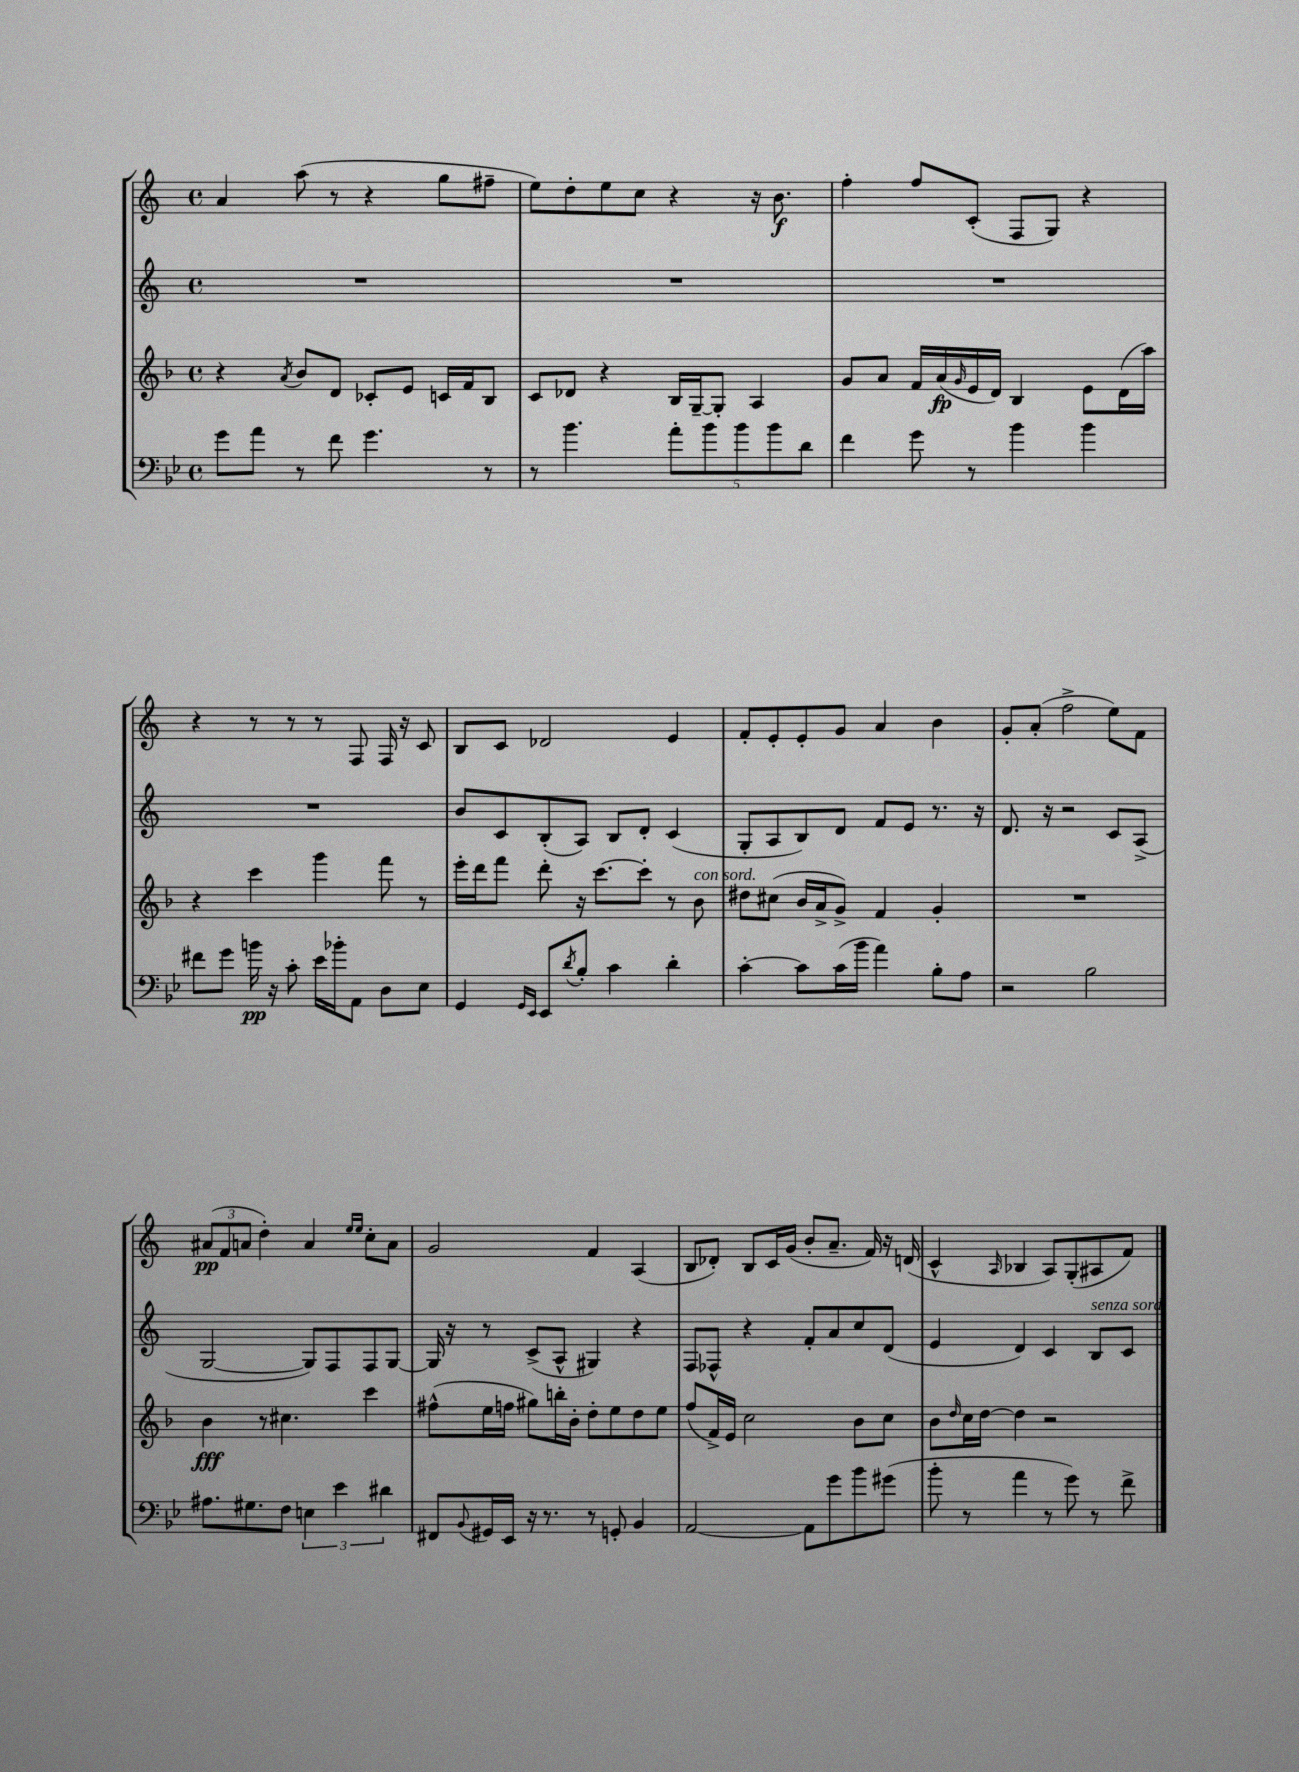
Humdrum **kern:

**kern	**dynam	**kern	**dynam	**kern	**kern	**dynam
*part4	*part4	*part3	*part3	*part2	*part1	*part1
*staff4	*staff4	*staff3	*staff3	*staff2	*staff1	*staff1
*clefF4	*	*clefG2	*	*clefG2	*clefG2	*
*k[b-e-]	*	*k[b-]	*	*k[]	*k[]	*
*M4/4	*	*M4/4	*	*M4/4	*M4/4	*
*met(c)	*	*met(c)	*	*met(c)	*met(c)	*
=7	=7	=7	=7	=7	=7	=7
8g\L	.	4r	.	1r	4a/	.
8a\J	.	.	.	.	.	.
.	.	8qa/	.	.	.	.
8r	.	8b-/L	.	.	(8aa\	.
8f\	.	8d/J	.	.	8r	.
4.g\	.	8c-X'/L	.	.	4r	.
.	.	8e/J	.	.	.	.
.	.	16cn/LL	.	.	8gg\L	.
.	.	16f/J	.	.	.	.
8r	.	8B-/J	.	.	8ff#X~\J	.
=8	=8	=8	=8	=8	=8	=8
8r	.	8c/L	.	1r	8ee\L)	.
4.b-\	.	8d-X/J	.	.	8dd'\	.
.	.	4r	.	.	8ee\	.
.	.	.	.	.	8cc\J	.
10a'\L	.	16B-/LL	.	.	4r	.
.	.	[16G~/J	.	.	.	.
10b-\	.	.	.	.	.	.
.	.	8G'/J]	.	.	.	.
10b-\	.	.	.	.	.	.
.	.	4A/	.	.	16r	.
10b-\	.	.	.	.	.	.
.	.	.	.	.	8.b\	f
10d\J	.	.	.	.	.	.
=9	=9	=9	=9	=9	=9	=9
4f\	.	8g/L	.	1r	4ff'\	.
.	.	8a/J	.	.	.	.
8g\	.	16f/LL	.	.	8ff/L	.
.	.	(16a/	fp	.	.	.
.	.	16qqg/	.	.	.	.
8r	.	16e/	.	.	(8c'/J	.
.	.	16d/JJ)	.	.	.	.
4b-\	.	4B-/	.	.	8F/L	.
.	.	.	.	.	8G/J)	.
4b-\	.	8e\L	.	.	4r	.
.	.	(16d\L	.	.	.	.
.	.	16aa\JJ)	.	.	.	.
!!LO:LB:g=z
=10	=10	=10	=10	=10	=10	=10
8f#X\L	.	4r	.	1r	4r	.
8g\J	.	.	.	.	.	.
16bn\	pp	4ccc\	.	.	8r	.
16r	.	.	.	.	.	.
8c'\	.	.	.	.	8r	.
16e-\LL	.	4ggg\	.	.	8r	.
16b-X'\J	.	.	.	.	.	.
8AA\J	.	.	.	.	8F/	.
8D\L	.	8fff\	.	.	16F/	.
.	.	.	.	.	16r	.
8E-\J	.	8r	.	.	8c/	.
=11	=11	=11	=11	=11	=11	=11
4GG/	.	16eee'\LL	.	8b/L	8B/L	.
.	.	16ddd\J	.	.	.	.
.	.	8fff\J	.	8c/	8c/J	.
16qqGG/LL	.	.	.	.	.	.
16qqEE-/JJ	.	.	.	.	.	.
8EE-/L	.	8ddd'\	.	(8B'/	2d-X/	.
8qd/	.	.	.	.	.	.
8B-'/J	.	16r	.	8A/J)	.	.
.	.	[8.ccc\L	.	.	.	.
4c\	.	.	.	8B/L	.	.
.	.	8ccc'\J]	.	8d'/J	.	.
4d'\	.	8r	.	(4c/	4e/	.
!	!	!LO:TX:a:i:t=con sord.	!	!	!	!
.	.	8b-\	.	.	.	.
=12	=12	=12	=12	=12	=12	=12
[4c'\	.	8dd#X\L	.	8G'/L	8f'/L	.
.	.	(8cc#X\J	.	8A/	8e'/	.
8c\L]	.	16b-/LL	.	8B/)	8e'/	.
.	.	16a^/J	.	.	.	.
(16c\L	.	8g^/J)	.	8d/J	8g/J	.
16b-\JJ	.	.	.	.	.	.
4a\)	.	4f/	.	8f/L	4a/	.
.	.	.	.	8e/J	.	.
8B-'\L	.	4g'/	.	8.r	4b\	.
8A\J	.	.	.	.	.	.
.	.	.	.	16r	.	.
=13	=13	=13	=13	=13	=13	=13
2r	.	1r	.	8.d/	8g'/L	.
.	.	.	.	.	(8a'/J	.
.	.	.	.	16r	.	.
.	.	.	.	2r	2ff^\	.
2B-\	.	.	.	.	.	.
.	.	.	.	8c/L	8ee\L)	.
.	.	.	.	(8A^/J	8f\J	.
!!LO:LB:g=z
=14	=14	=14	=14	=14	=14	=14
8.A#X\L	.	4b-\	fff	[2G/	(12a#X/L	pp
.	.	.	.	.	12f/	.
.	.	.	.	.	12an/J	.
8.G#X\	.	.	.	.	.	.
.	.	8r	.	.	4dd'\)	.
8F\J	.	4.cc#X\	.	.	.	.
6En\	.	.	.	8G/L])	4a/	.
.	.	.	.	8F/	.	.
6e-\	.	.	.	.	.	.
.	.	.	.	.	16qqee/LL	.
.	.	.	.	.	16qqee/JJ	.
.	.	4ccc\	.	8F/	8cc'\L	.
6d#X\	.	.	.	.	.	.
.	.	.	.	[8G/J	8a\J	.
=15	=15	=15	=15	=15	=15	=15
8FF#X/L	.	(8ff#X^^\L	.	16G/]	2g/	.
.	.	.	.	16r	.	.
8qqBB-/	.	.	.	.	.	.
16GG#X/L	.	16ee\L	.	8r	.	.
16EE-/JJ	.	16ffn\JJ	.	.	.	.
16r	.	8gg#X\L)	.	(8c^/L	.	.
8.r	.	.	.	.	.	.
.	.	16bbn'\L	.	8A^^/J	.	.
.	.	16b-'\JJ	.	.	.	.
8r	.	8dd'\L	.	4G#X/)	4f/	.
8GGn'/	.	8ee\	.	.	.	.
4BB-/	.	8dd\	.	4r	(4A/	.
.	.	8ee\J	.	.	.	.
=16	=16	=16	=16	=16	=16	=16
[2AA/	.	(8ff/L	.	8F/L	8B/L	.
.	.	16f^/L)	.	8F-X^^/J	8d-X'/J)	.
.	.	16e/JJ	.	.	.	.
.	.	2cc\	.	4r	8B/L	.
.	.	.	.	.	16c/L	.
.	.	.	.	.	(16g/JJ	.
8AA\L]	.	.	.	8f'/L	8b'/L	.
8g\	.	.	.	8a/	8.a~/J	.
8b-\	.	8b-\L	.	8cc/	.	.
.	.	.	.	.	16f/)	.
(8g#X\J	.	8cc\J	.	(8d/J	16r	.
.	.	.	.	.	(16dn/	.
=17	=17	=17	=17	=17	=17	=17
8b-'\	.	8b-\L	.	4e/	4c^^/	.
.	.	16qqdd/	.	.	.	.
8r	.	16cc\L	.	.	.	.
.	.	[16dd\JJ	.	.	.	.
.	.	.	.	.	16qqA/	.
4a\	.	4dd\]	.	4d/)	4B-X/	.
8r	.	2r	.	4c/	8A/L)	.
8g\)	.	.	.	.	(8G'/	.
!	!	!	!	!LO:TX:a:i:t=senza sord.	!	!
8r	.	.	.	8B/L	8A#X/	.
8f^\	.	.	.	8c/J	8f/J)	.
==	==	==	==	==	==	==
*-	*-	*-	*-	*-	*-	*-
